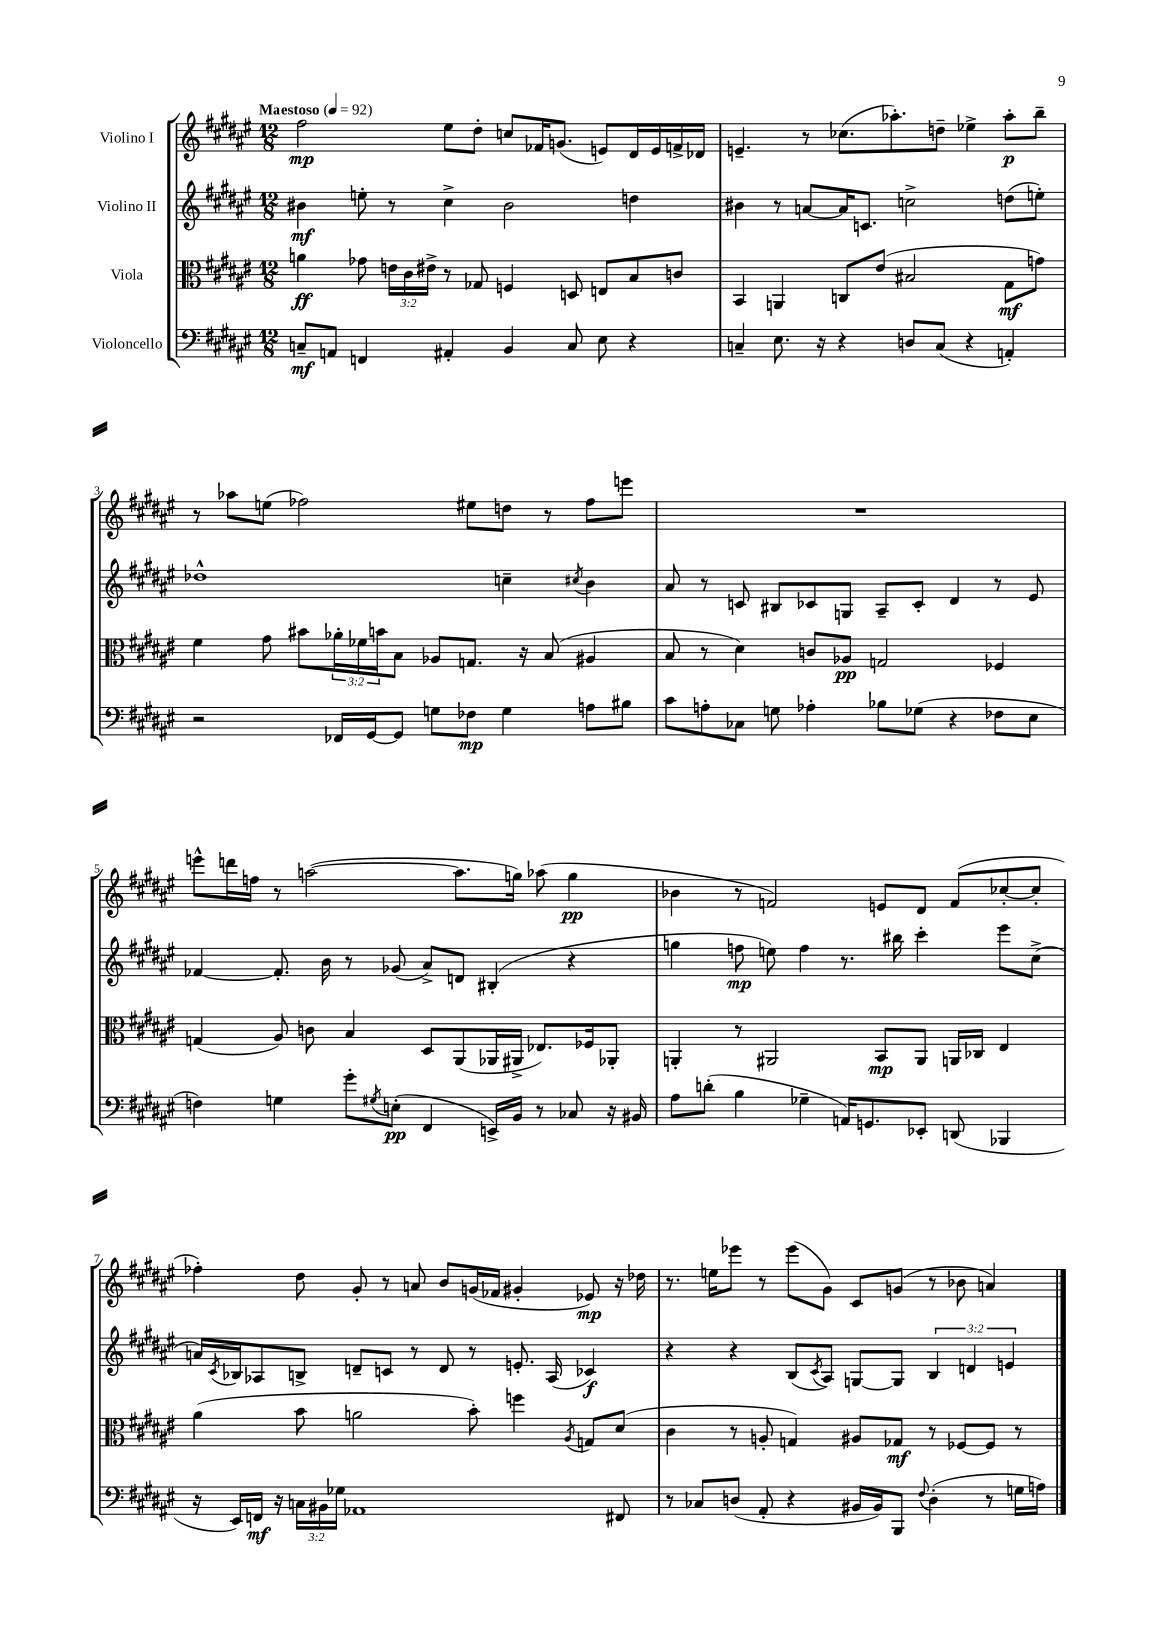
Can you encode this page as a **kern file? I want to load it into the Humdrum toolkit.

**kern	**kern	**kern	**kern
*staff4	*staff3	*staff2	*staff1
*clefF4	*clefC3	*clefG2	*clefG2
*k[f#c#g#d#a#e#]	*k[f#c#g#d#a#e#]	*k[f#c#g#d#a#e#]	*k[f#c#g#d#a#e#]
*M12/8	*M12/8	*M12/8	*M12/8
*MM92	*MM92	*MM92	*MM92
8C~/L	4a\	4b#\	2ff#\
8AA/J	.	.	.
4FF/	8g-\	8ee'\	.
.	24e\LL	8r	.
.	24c#\	.	.
.	24e#^\JJ	.	.
4AA#'/	8r	4cc#^\	8ee#\L
.	8G-/	.	8dd#'\J
4BB/	4F/	2b#\	8cc/L
.	.	.	16f-/K
.	.	.	(8.g/J
8C/	8D/	.	.
8E#\	8E/L	.	8e/L)
4r	8B/	4dd\	16d#/L
.	.	.	16e/
.	8c/J	.	16f^/
.	.	.	16d-/JJ
=	=	=	=
4C~/	4BB/	4b#\	4.e~/
8.E#\	4AA/	8r	.
.	.	[8a/L	8r
16r	.	.	.
4r	8C/L	16a/]K	(8.cc-\L
.	.	8.c/J	.
.	(8e#/J	.	.
.	.	.	8.aa-'\)
8D/L	2B#/	2cc^\	.
(8C/J	.	.	8dd~\J
4r	.	.	4ee-^\
4AA'/)	8G#\L	(8dd\L	8aa-'\L
.	8g\J)	8ee'\J)	8bb~\J
=	=	=	=
2r	4f#\	1dd-^^	8r
.	.	.	8aa-\L
.	8g#\	.	(8ee\J
.	8b#\L	.	2ff-\)
16FF-/LL	24a-'\L	.	.
.	24f-\	.	.
[16GG#/J	.	.	.
.	24b\J	.	.
8GG#/]J	8B\J	.	.
8G\L	8A-/L	.	.
8F-\J	8.G/J	.	8ee#\L
4G\	.	4cc~\	8dd\J
.	16r	.	.
.	(8B/	.	8r
.	.	8qcc#/	.
8A\L	4A#/	4b\	8ff-\L
8B#\J	.	.	8eee\J
=	=	=	=
8c#\L	8B/	8a#/	1.r
8A'\	8r	8r	.
8C-\J	4d#\)	8c/	.
8G\	.	8B#/L	.
4A-'\	8c/L	8c-/	.
.	8A-/J	8G/J	.
8B-\L	2G/	8A#~/L	.
(8G-\J	.	8c-'/J	.
4r	.	4d#/	.
8F-\L	4F-/	8r	.
8E#\J	.	8e#/	.
=	=	=	=
4F\)	(4G/	[4f-/	8eee^^\L
.	.	.	16ddd\L
.	.	.	16ff\JJ
4G\	8A#/)	8.f-'/]	8r
.	8c\	.	([2aa\
.	.	16b\	.
8g#'\L	4B/	8r	.
8qG#/	.	.	.
(8E'\J	.	(8g-/	.
4FF#/	8D#/L	8a#^/L)	.
.	(8AA#/	8d/J	8.aa\]L
16EE^/LL)	16AA-/L	(4B#'/	.
16BB/JJ	16AA#^/JJ	.	16gg\Jk)
8r	8.E-/L)	.	(8aa-\
8C-/	.	4r	4gg\
.	16F-/k	.	.
16r	8AA-'/J	.	.
16BB#/	.	.	.
=	=	=	=
8A#\L	4AA'/	4gg\	4b-\
(8d'\J	.	.	.
4B\	8r	8ff\	8r
.	2AA#/	8ee\)	2f/)
4G-~\	.	4ff\	.
16AA/LK)	.	8.r	.
8.GG/	.	.	.
.	8BB/L	.	8e/L
.	.	16bb#\	.
8EE-'/J	8AA#/J	4ccc#'\	8d#/J
(8DD/	16AA/LL	.	(8f/L
.	16C-/JJ	.	.
4BBB-/	4E#/	8eee#\L	[8cc-'/
.	.	(8cc#^\J	8cc-'/]J
=	=	=	=
16r	(4a#\	16a/LL)	4ff-'\)
.	.	8qc#/	.
16EE#/LL)	.	16B-/J	.
16FF/JJ	.	8A-/	.
16r	.	.	.
24C\LL	8b\	8B^/J	8dd#\
24BB#\	.	.	.
24G-\JJ	.	.	.
1AA-	2a\	8d~/L	8g#'/
.	.	8c/J	8r
.	.	8r	8a/
.	.	8d/	8b/L
.	8b'\)	8r	(16g/L
.	.	.	16f-/JJ
.	4ff\	8.e'/	4g#'/
.	.	(16A-/	.
.	8qA#/	.	.
.	8G/L	4c-/)	8e-/)
8FF#/	(8d#/J	.	16r
.	.	.	16dd-\
=	=	=	=
8r	4c#\	4r	8.r
8C-/L	.	.	.
.	.	.	16ee\LK
(8D/J	8r	4r	8eee-\J
8AA#'/	8A'/	.	8r
4r	4G/)	(8B/L	(8eee-\L
.	.	8qc#/	.
.	.	8A#/J)	8g#\J)
16BB#/LL	8A#/L	[8G/L	8c#/L
16BB#/J)	.	.	.
8BBB/J	8G-/J	8G/]J	(8g/J
8qqF#/	.	.	.
(4D'\	8r	6B/	8r
.	[8F-/L	.	8b-\
.	.	6d/	.
8r	8F-/]J	.	4a/)
.	.	6e/	.
16G\LL	8r	.	.
16A\JJ)	.	.	.
==	==	==	==
*-	*-	*-	*-
